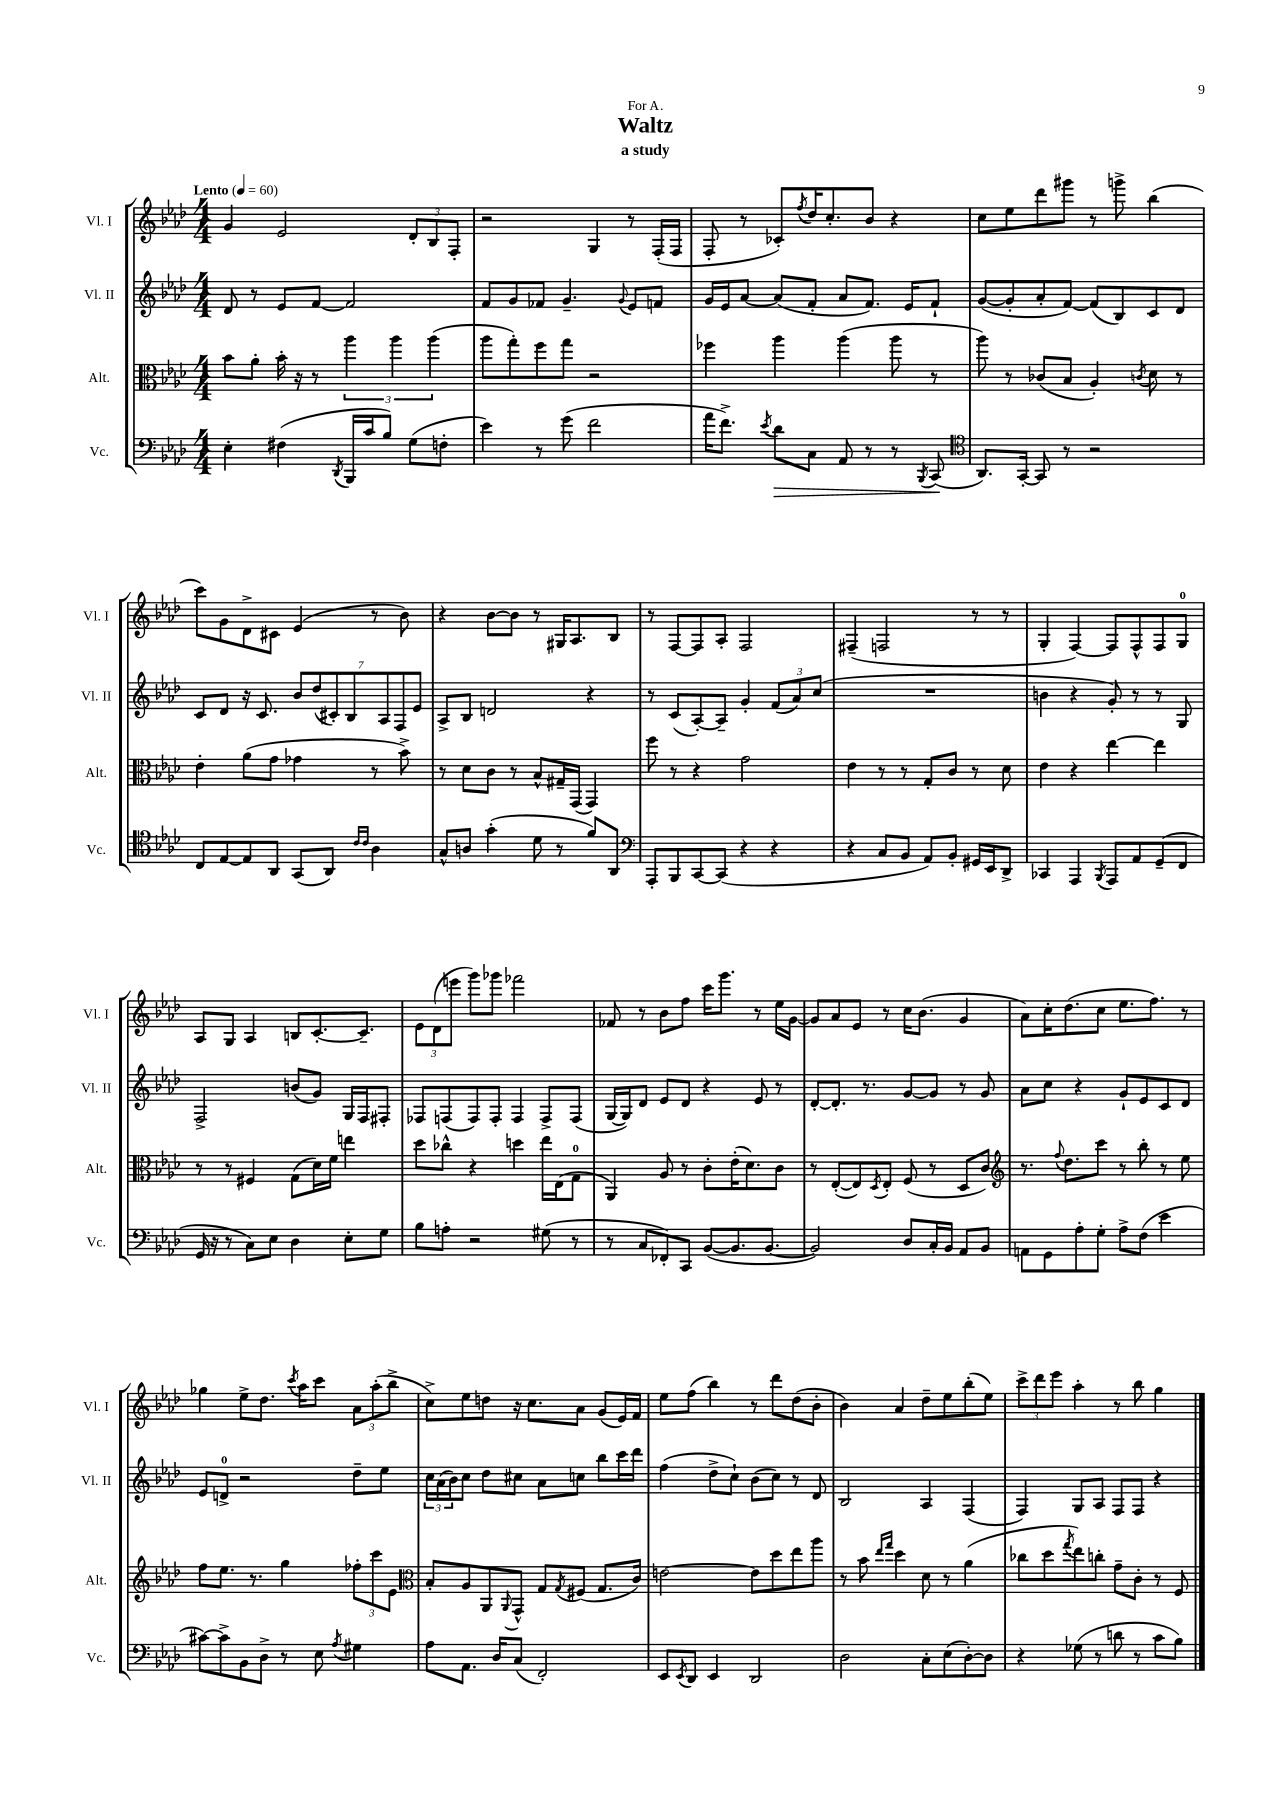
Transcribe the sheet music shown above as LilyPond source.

\header { title = "Waltz" subtitle = "a study" dedication = "For A." }
<<
\new StaffGroup <<
\new Staff = "s0" \with { instrumentName = "Vl. I" shortInstrumentName = "Vl. I" } {
    \clef treble \key aes \major \numericTimeSignature \time 4/4 \tempo "Lento" 4 = 60
    g'4 ees'2 \tuplet 3/2 { des'8-. bes8 f8-. } |
    r2 g4 r8 f16-.( f16 |
    f8-. r8 ces'8-.) \acciaccatura { f''8 } des''16 c''8.-. bes'8 r4 |
    c''8 ees''8 des'''8 gis'''8 r8 g'''8-> bes''4( |
    c'''8) g'8 des'8-> cis'8 ees'4( r8 bes'8) |
    r4 bes'8~ bes'8 r8 gis16 aes8. bes8 |
    r8 f8~ f8 aes8-. f2 |
    fis4--( f2 r8 r8 |
    g4-. f4~) f8 f8-^ f8 g8-0 |
    aes8 g8 aes4 b8 c'8.~-. c'8.-- |
    \tuplet 3/2 { ees'8 des'8( e'''8 } g'''8) ges'''8 fes'''2 |
    fes'8 r8 bes'8 f''8 c'''16 g'''8. r8 ees''16 g'16~ |
    g'8 aes'8 ees'8 r8 c''16 bes'8.( g'4 |
    aes'8) c''16-. des''8.( c''8 ees''8. f''8.) r8 |
    ges''4 ees''8-> des''8. \acciaccatura { c'''8 } aes''16 c'''8 \tuplet 3/2 { aes'8 aes''8-.( bes''8-> } |
    c''8->) ees''8 d''8 r16 c''8. aes'8 g'8( ees'16) f'16 |
    ees''8 f''8( bes''4) r8 des'''8 des''8( bes'8-. |
    bes'4) aes'4 des''8-- ees''8 bes''8-.( ees''8) |
    \tuplet 3/2 { c'''8-> des'''8 ees'''8 } aes''4-. r8 bes''8 g''4 \bar "|." |
}
\new Staff = "s1" \with { instrumentName = "Vl. II" shortInstrumentName = "Vl. II" } {
    \clef treble \key aes \major \numericTimeSignature \time 4/4
    des'8 r8 ees'8 f'8~ f'2 |
    f'8 g'8 fes'8 g'4.-- \appoggiatura { g'8 } ees'8 f'8 |
    g'16 ees'16 aes'8~ aes'8( f'8-. aes'8 f'8.) ees'16 f'8-! |
    g'8~( g'8-. aes'8-. f'8~) f'8( bes8) c'8 des'8 |
    c'8 des'8 r16 c'8. \tuplet 7/4 { bes'8 des''8( cis'8-.) bes8 aes8 f8 ees'8 } |
    aes8-> bes8 d'2 r4 |
    r8 c'8( aes8~-.) aes8-- g'4-. \tuplet 3/2 { f'8( aes'8) c''8( } |
    R1 |
    b'4 r4 g'8-.) r8 r8 g8 |
    f2-> b'8( g'8) g16 f16 fis8-. |
    fes8 f8( f8) f8-. f4 f8-> f8( |
    g16~ g16) des'8 ees'8 des'8 r4 ees'8 r8 |
    des'8~-. des'8.-. r8. g'8~ g'8 r8 g'8 |
    aes'8 c''8 r4 g'8-! ees'8 c'8 des'8 |
    ees'8 d'8-0-> r2 des''8-- ees''8 |
    \tuplet 3/2 { c''16 aes'16( bes'16) } c''8 des''8 cis''8 aes'8 c''8 bes''8 c'''16 des'''16 |
    f''4( des''8-> c''8-!) bes'8( c''8) r8 des'8 |
    bes2 aes4 f4( |
    f4) g8 aes8 f8 f8 r4 \bar "|." |
}
\new Staff = "s2" \with { instrumentName = "Alt." shortInstrumentName = "Alt." } {
    \clef alto \key aes \major \numericTimeSignature \time 4/4
    bes'8 aes'8-. bes'16-. r16 r8 \tuplet 3/2 { aes''4 aes''4 aes''4( } |
    aes''8 g''8-.) f''8 g''8 r2 |
    fes''4 aes''4 aes''4( aes''8 r8 |
    aes''8) r8 ces'8( bes8 aes4-.) \acciaccatura { c'8 } des'8 r8 |
    ees'4-. aes'8( g'8 ges'4 r8 bes'8->) |
    r8 des'8 c'8 r8 bes8-^ gis16-- g,16( g,4) |
    f''8 r8 r4 g'2 |
    ees'4 r8 r8 g8-. c'8 r8 des'8 |
    ees'4 r4 ees''4~ ees''4 |
    r8 r8 fis4 g8( des'16) f'16 e''4 |
    des''8 ces''8-^ r4 d''4 ees''16 ees16( g8-0 |
    aes,4) aes8 r8 c'8-. ees'16-.( des'8.) c'8 |
    r8 ees8~-.( ees8) \acciaccatura { des8 } ees8-. f8( r8 des8 c'8) |
    \clef treble r8. \appoggiatura { f''8 } des''8. c'''8 r8 bes''8-. r8 ees''8 |
    f''8 ees''8. r8. g''4 \tuplet 3/2 { fes''8-. c'''8 ees'8 } |
    \clef alto bes8-. aes8 aes,8 \appoggiatura { aes,8 } g,8-^ g8 \acciaccatura { g8 } fis8( g8. c'16) |
    e'2~ e'8 des''8 ees''8 aes''8 |
    r8 bes'8 \grace { ees''16 g''16 } des''4 des'8 r8 aes'4( |
    ces''8 des''8 \acciaccatura { g''8 } ees''8) c''8-. g'8-- c'8-. r8 f8 \bar "|." |
}
\new Staff = "s3" \with { instrumentName = "Vc." shortInstrumentName = "Vc." } {
    \clef bass \key aes \major \numericTimeSignature \time 4/4
    ees4-. fis4( \acciaccatura { des,8 } bes,,16 c'16 bes8) g8( f8-. |
    ees'4) r8 g'8( f'2 |
    aes'16 f'8.->) \acciaccatura { ees'8 } des'8\> c8 aes,8 r8 r8 \acciaccatura { bes,,8 } c,8\!( |
    \clef tenor aes,8.) g,16~-. g,8 r8 r2 |
    c8 ees8~ ees8 aes,8 g,8( aes,8) \grace { c'16 c'16 } aes4 |
    g8-^ a8 g'4-.( des'8 r8 f'8) aes,8 |
    \clef bass aes,,8-. bes,,8 c,8~ c,8( r4 r4 |
    r4 c8 bes,8 aes,8) bes,8-. gis,16 ees,16 des,8-> |
    ces,4 aes,,4 \acciaccatura { bes,,8 } aes,,8 aes,8 g,8--( f,8 |
    g,16 r16 r8 c8) ees8 des4 ees8-. g8 |
    bes8 a8-. r2 gis8( r8 |
    r8 c8 fes,8-.) c,8 bes,8~( bes,8. bes,8.~ |
    bes,2) des8 c16-. bes,16 aes,8 bes,8 |
    a,8 g,8 aes8-. g8-. aes8-> f8( ees'4 |
    cis'8~) cis'8-> bes,8 des8-> r8 ees8 \acciaccatura { aes8 } gis4 |
    aes8 aes,8. des16 c8( f,2-.) |
    ees,8 \acciaccatura { ees,8 } des,8 ees,4 des,2 |
    des2 c8-. ees8( des8~-.) des8 |
    r4 ges8( r8 d'8 r8 c'8 bes8) \bar "|." |
}
>>
>>
\layout { \context { \Score \remove "Bar_number_engraver" } }
